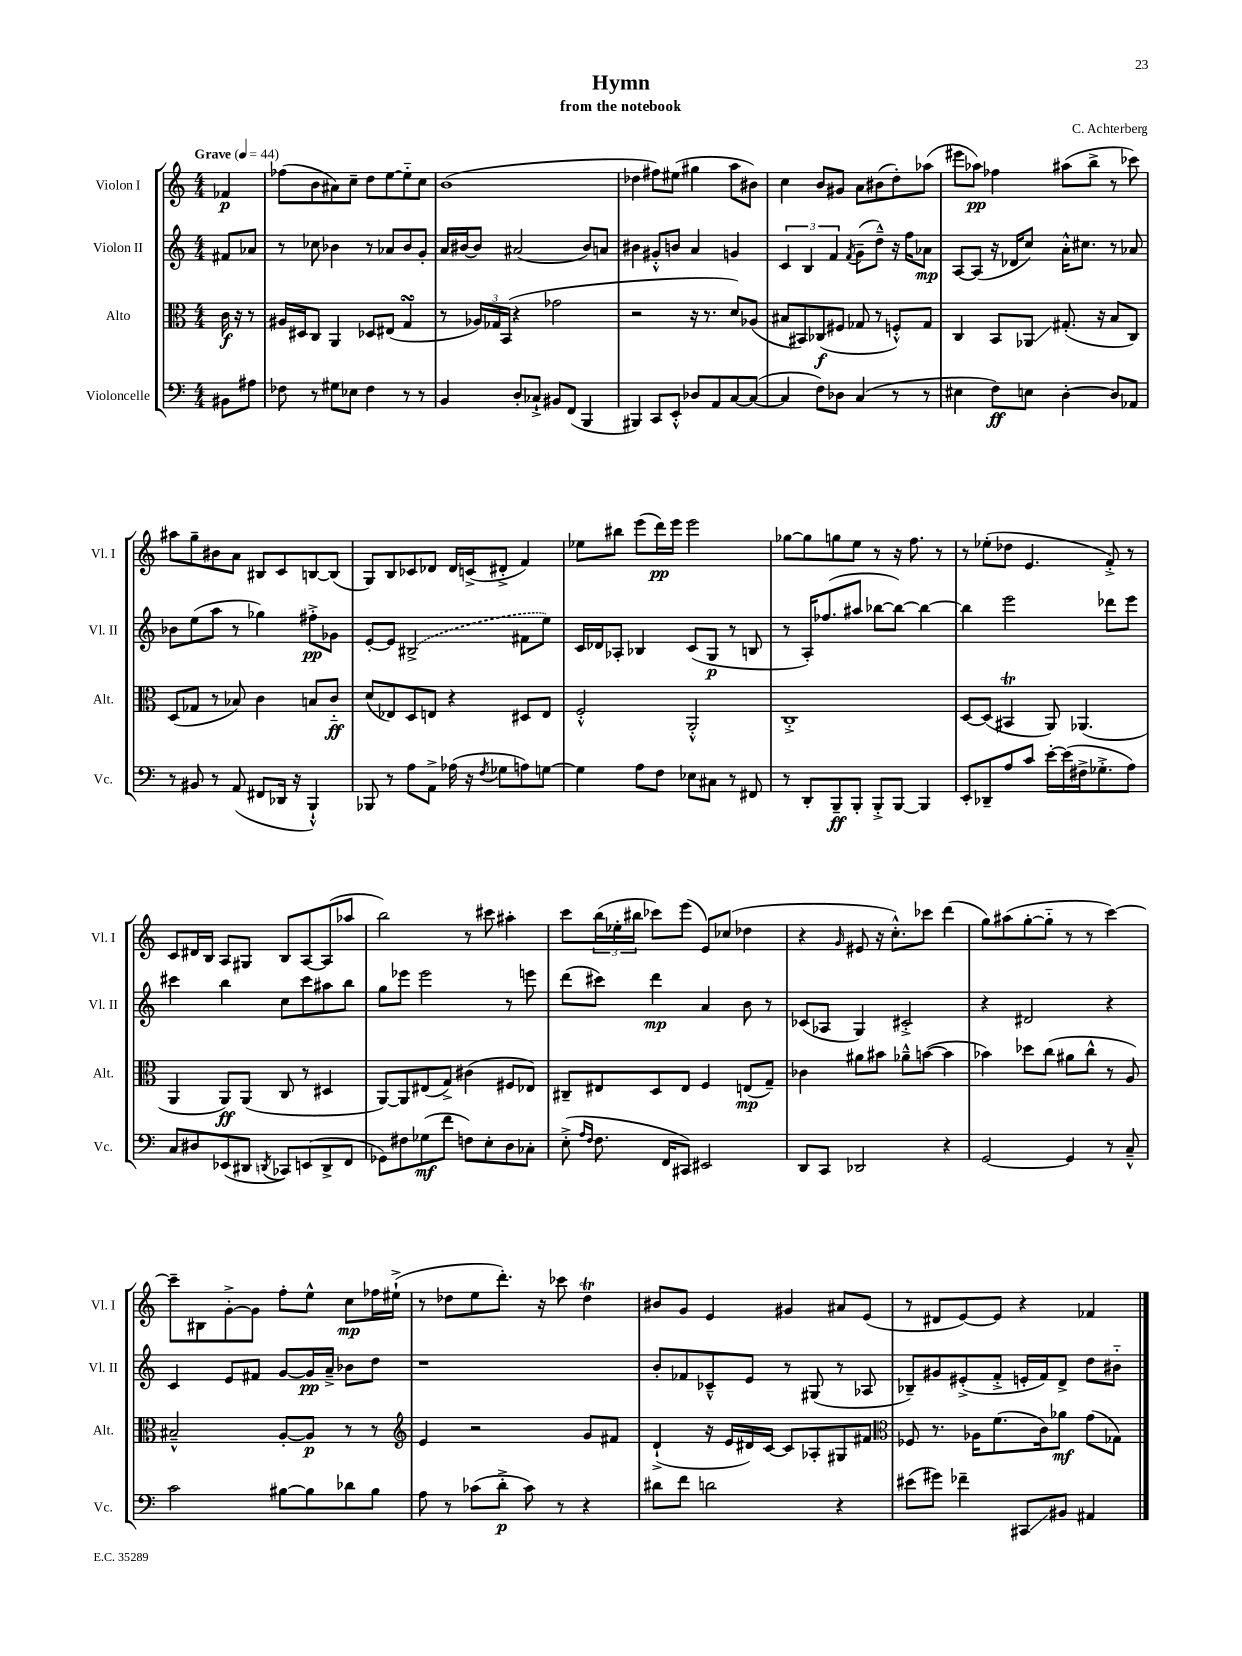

**kern	**kern	**kern	**kern
*staff4	*staff3	*staff2	*staff1
*clefF4	*clefC3	*clefG2	*clefG2
*k[]	*k[]	*k[]	*k[]
*M4/4	*M4/4	*M4/4	*M4/4
*MM44	*MM44	*MM44	*MM44
8BB#	16c	8f#	4f-
.	16r	.	.
8A#	8r	8a-	.
=	=	=	=
8F-	16A#	8r	(8ff-
.	16D#	.	.
8r	8C	8cc-	8b
8G#	4AA	4b-	8a#)
8E-	.	.	8cc~
4F-	8D-	8r	8dd
.	(8E#	8a-	[8ee
8r	4G	8b-	8ee'~]
8r	.	8g'	8cc
=	=	=	=
4BB	8r	16a	(1b
.	.	[16b#	.
.	24A-)	8b#]	.
.	24G-	.	.
.	(24BB	.	.
8D'	4r	(2a#	.
8C-`^	.	.	.
8BB#	2g-	.	.
(8FF	.	.	.
4BBB	.	8b#)	.
.	.	8a	.
=	=	=	=
4BBB#)	2r	4b#	4dd-
8CC	.	8g#'^^	8ff#)
8EE'^^	.	8b	(8ee#
8D-	16r	4a	4gg#
.	8.r	.	.
8AA	.	.	.
[8C	8d)	4g	8aa
(8C_	(8A-	.	8b#)
=	=	=	=
4C]	8B#	6c	4cc
.	8BB#)	.	.
.	.	6B	.
8F)	(8C-	.	8b
.	.	6f	.
8D-	8F#	.	8g#
.	.	8qf	.
(4C	8G-	(8g~	8a
.	8r	8dd~^^)	(8b#
8r	8F'^^)	16r	8dd')
.	.	16ff	.
8r	8G-	8a-	(8aa-
=	=	=	=
4E#	4C	[8A	8eee#
.	.	(8A]	8aa-)
8F)	8BB	16r	4ff-
.	.	16d-	.
8E	8AA-	8cc)	.
[4D'	(8.G#'	16a'^^	(8aa#
.	.	8.cc#	.
.	.	.	8bb^
.	16r	.	.
8D]	8B	8r	8r
8AA-	8C)	8a-	8ccc-)
=	=	=	=
8r	(8D	8b-	8aa#
8BB#	8G-	(8ee	8gg~
8r	8r	8aa	8b#
(8AA	8B-)	8r	8a
8FF#	4c	4gg-)	8B#
16DD-	.	.	8c
16r	.	.	.
4BBB`^^)	8B	8ff#'^	[8B
.	8c'~	8g-	(8B]
=	=	=	=
8BBB-	(8d	[8e'	8G)
8r	8E-)	8e]	8B
8A	8D	(2B#^	8c-
8AA^	8E	.	8d-
(16A-	4r	.	16d-
16r	.	.	(16c^
8qF	.	.	.
8G-	.	.	8d#'^
8A)	8D#	8f#	4f)
[8G	8E	8ee)	.
=	=	=	=
4G]	2F'^^	16c	8ee-
.	.	16d-	.
.	.	8A-'	8bb#
8A	.	4B-	(8eee
8F	.	.	16ddd)
.	.	.	16eee
8E-	2AA'^^	(8c	2eee
8C#	.	8G	.
8r	.	8r	.
8FF#	.	8B	.
=	=	=	=
8r	1C'^	8r	[8gg-
8DD'	.	16A')	8gg-]
.	.	(8.ff-	.
8BBB~	.	.	8gg
8BBB'	.	8aa#	8ee
8BBB'^	.	[8bb-	8r
[8BBB	.	8bb-_)	16r
.	.	.	8.ff
4BBB]	.	4bb-_	.
.	.	.	8r
=	=	=	=
8EE'	[8D	4bb-]	8r
8DD-~	(8D]	.	(8ee-'
8A	4BB#	2eee	8dd-
8c	.	.	4.e
[16e'	8AA)	.	.
(16e]	.	.	.
16F#^	(4.AA-	.	.
8.G-'^	.	.	.
.	.	8ddd-	8f'^)
8A)	.	8eee	8r
=	=	=	=
8C	4AA	4ccc#	8c
8D#	.	.	16d#
.	.	.	16B
(8EE-	8AA)	4bb	8A
8DD#	(8AA	.	8G#
8qDD	.	.	.
8CC-)	8C	8cc	8B
(8EE	8r	8ccc#	[8A
8DD^	4D#	8aa#	(8A]
8FF	.	8bb	8aa-
=	=	=	=
8GG-)	[8AA)	8gg	2bb)
8F#	8AA]	8eee-	.
(8G-	(8E#	2eee-	.
8f	8G^)	.	.
8F)	(4c#	.	8r
8E'	.	.	8ccc#
8D	8F#	8r	4aa#'
8C-'	8E-)	8eee	.
=	=	=	=
(8E'^	8C#~	(8ddd	8ccc
16qqA	.	.	.
16qqF	.	.	.
8.F	8E#	8ccc#)	(24bb
.	.	.	24ee-'
.	.	.	24bb#
.	8D	4ddd	8ccc-)
16FF	.	.	.
8CC#)	8E#	.	(8eee
2EE#	4F	4a	8e)
.	.	.	(8cc-
.	(8E	8b	4dd-
.	8G~)	8r	.
=	=	=	=
8DD	4c-	(8c-	4r
8CC	.	8A-	.
.	.	.	16qqg
2DD-	8a#	4G)	8e#
.	8b#	.	16r
.	.	.	8.cc'^^)
.	8a-~^^	2c#'^	.
.	([8b	.	8ccc-
4r	4b]	.	(4ddd
=	=	=	=
[2GG	4b-)	4r	8gg)
.	.	.	(8aa#
.	8dd-	2d#	[8gg'
.	(8cc	.	8gg'~]
4GG]	8a#	.	8r
.	8cc^^	.	8r
8r	8r	4r	[4ccc)
8C~^^	8A)	.	.
=	=	=	=
2c	2B#~^^	4c	8ccc~]
.	.	.	8B#
.	.	8e	[8g'^
.	.	8f#	8g]
[8B#	[8A'	[8g	8ff'
8B#]	8A]	16g]	8ee^^
.	.	16a~^	.
8d-	8r	8b-	8cc
8B#	8r	8dd	16ff-
.	.	.	(16ee#`^
=	=	=	=
*	*clefG2	*	*
8A	4e	1r	8r
8r	.	.	8dd-
(8c-	2r	.	8ee
8d'^	.	.	8.ddd')
8c-)	.	.	.
.	.	.	16r
8r	.	.	8ccc-
4r	8g	.	4dd-
.	8f#	.	.
=	=	=	=
8d#	(4d`^	8b'	8b#
8f	.	8f-	8g
2d	16r	8c-~^^	4e
.	16e	.	.
.	16d#)	8e	.
.	[16c	.	.
.	8c]	8r	4g#
.	8A-'	(8G#	.
4r	8G#	8r	8a#
.	8f#	8A-	(8e
=	=	=	=
*	*clefC3	*	*
(8e#	8F-	8B-~)	8r
8g#)	8.r	8g#	8d#
4f-~	.	(8e#'^	[8e)
.	16A-	.	.
.	(8.f	8f'^	8e]
8CC#	.	16e'	4r
.	16c)	16f)	.
8BB#	8a-	8d^	.
4AA#	(8g	8dd	4f-
.	8G-)	8b#'~	.
==	==	==	==
*-	*-	*-	*-
